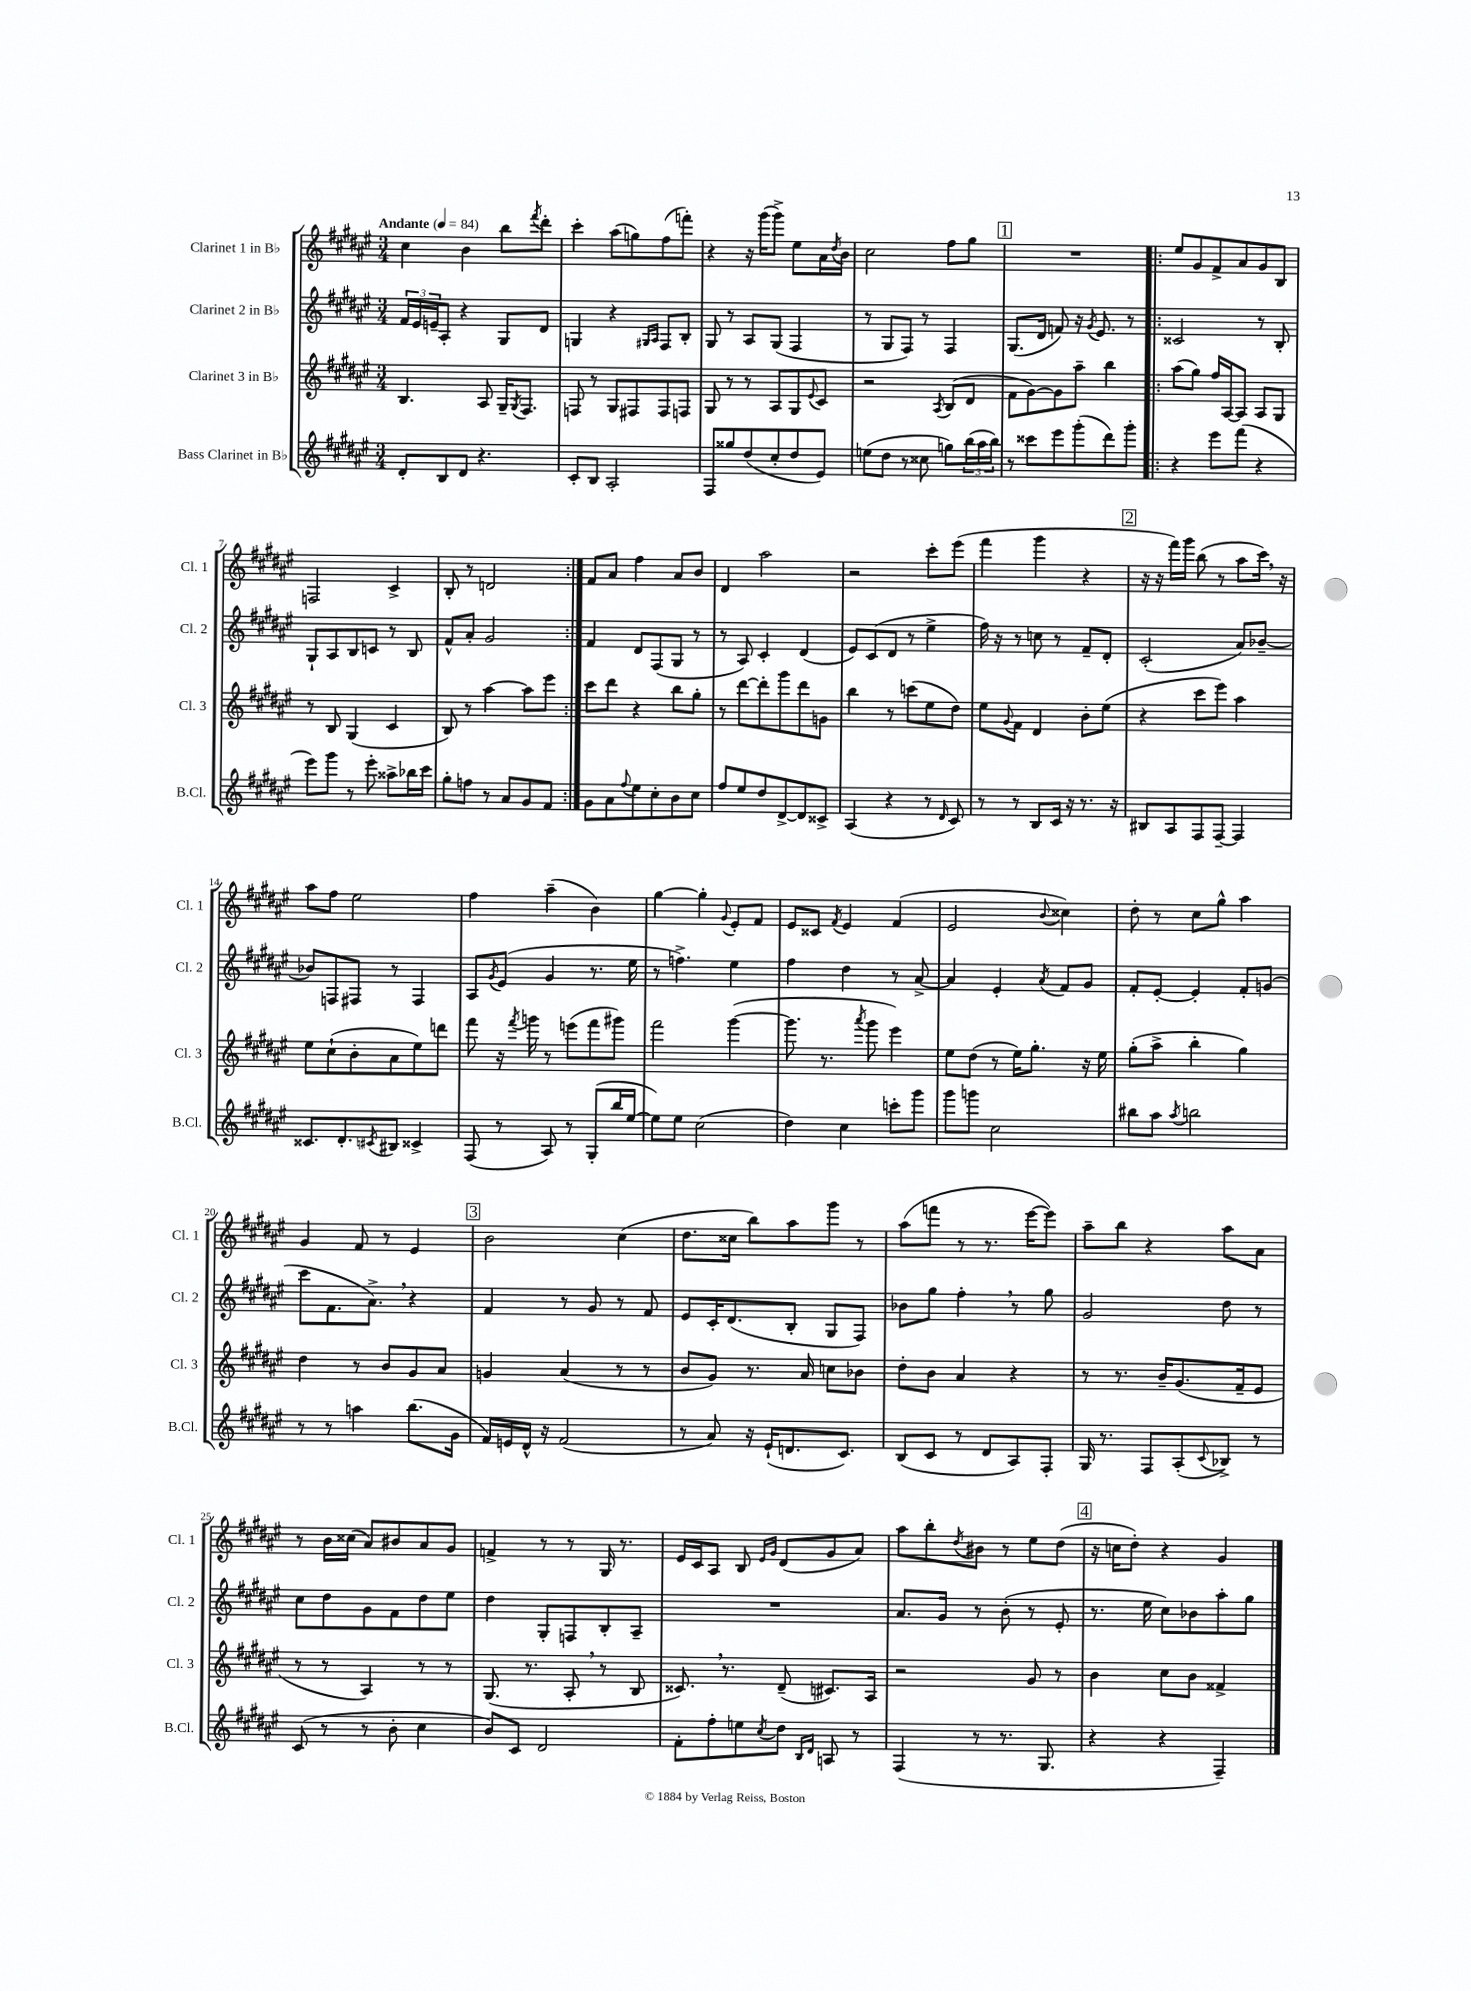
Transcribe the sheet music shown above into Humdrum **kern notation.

**kern	**kern	**kern	**kern
*staff4	*staff3	*staff2	*staff1
*clefG2	*clefG2	*clefG2	*clefG2
*k[f#c#g#d#a#e#]	*k[f#c#g#d#a#e#]	*k[f#c#g#d#a#e#]	*k[f#c#g#d#a#e#]
*M3/4	*M3/4	*M3/4	*M3/4
*MM84	*MM84	*MM84	*MM84
8d#'	4.B	24f#	4cc#
.	.	24e#	.
.	.	24e~	.
8B	.	8A#'	.
8d#	.	4r	4b
4.r	8A#	.	.
.	16G#~	8G#	8bb
.	8qG#	.	.
.	8.F#	.	.
.	.	.	8qfff#
.	.	8d#	8ddd#'
=	=	=	=
8c#'	8F	4G	4ccc#'
8B	8r	.	.
2A#'	8G#	4r	(8aa#
.	8F#	.	8gg)
.	.	16qqG#	.
.	.	16qqA#	.
.	8F#	8F#	(8ff#
.	8F	8B'	8fff')
=	=	=	=
8F#	8G#	8G#	4r
8gg##	8r	8r	.
(8dd#	8r	8A#	16r
.	.	.	(16ggg#
8cc#'	8A#	(8G#	8ggg#^)
8dd#	8G#	4F#	8ee#
.	8qqe#	.	.
8e#)	8c#	.	16a#
.	.	.	8qdd#
.	.	.	16b
=	=	=	=
(8ee	2r	8r	2cc#
8dd#	.	8G#	.
8r	.	8F#)	.
8cc##	.	8r	.
.	8qA#	.	.
8gg)	(8B	4F#	8ff#
(24bb	8d#	.	8gg#
24aa#	.	.	.
24bb)	.	.	.
=	=	=	=
8r	8f#	(8.G#	2.r
8ccc##	[8g#)	.	.
.	.	16d#	.
8eee#	8g#]	8f)	.
(8ggg#'	8aa#~	16r	.
.	.	8qg#	.
.	.	8.e#	.
8ddd#)	4bb	.	.
8ggg#'	.	8r	.
=!|:	=!|:	=!|:	=!|:
4r	(8aa#	2c##	8ee#
.	8gg#)	.	8g#
8eee#	16ff#	.	8f#^
.	[16A#	.	.
(8fff#	8A#]	.	8a#
4r	8A#	8r	8g#
.	8G#	8B'	8B
=	=	=	=
8eee#)	8r	8G#`	2F
8ggg#	8B	8A#	.
8r	(4G#	8B	.
8eee#'	.	8c	.
8aa##^	4c#	8r	4c#^
16bb-	.	8B	.
16ccc#	.	.	.
=	=	=	=
8gg#'	8B)	8f#^^	8B'
8ff	8r	8a#'	8r
8r	[4aa#	2g#	2d
8a#	.	.	.
8g#	8aa#]	.	.
8f#	8eee#	.	.
=:|!	=:|!	=:|!	=:|!
8g#	8ccc#	4f#	8f#
8a#	8ddd#	.	8a#
8qqff#	.	.	.
8ee#	4r	8d#	4ff#
8cc#'	.	(8F#	.
8b	8bb	8G#	8a#
8cc#	8gg#'	8r	8b
=	=	=	=
8ff#	8r	8r	4d#
8ee#	[8ddd#	8A#)	.
8dd#	8ddd#']	4c#'	2aa#
[8d#^	8ggg#	.	.
8d#]	8ddd#	(4d#	.
8c##^	8g	.	.
=	=	=	=
(4A#	4bb	8e#)	2r
.	.	(8c#	.
4r	8r	8d#	.
.	(8ccc	8r	.
8r	8ee#	4ee#^	8ccc#'
16qqd#	.	.	.
8c#)	8dd#)	.	(8eee#
=	=	=	=
8r	8ee#	16ff#)	4fff#
.	.	16r	.
.	8qqg#	.	.
8r	8f#	8r	.
8B	4d#	8cc	4ggg#
16c#	.	8r	.
16r	.	.	.
8.r	8b'	8f#~	4r
.	(8ee#	8d#'	.
16r	.	.	.
=	=	=	=
8B#	4r	(2c#'	16r
.	.	.	16r
8A#	.	.	16fff#)
.	.	.	16ggg#
8F#	8ccc#	.	(8bb
[8F#~	8eee#)	.	8r
4F#]	4aa#	8a#)	8aa#
.	.	[8b-~	16ccc#)
.	.	.	16r
=	=	=	=
8.c##	8ee#	8b-]	8aa#
.	(8cc#`	8F	8ff#
8.d#'	.	.	.
.	8b'	8F#	2ee#
8qc#	.	.	.
8B#	8a#	8r	.
4c##^	8ee#)	4F#	.
.	8ddd	.	.
=	=	=	=
(8F#	8fff#	8A#	4ff#
.	.	8qg#	.
8r	16r	(8e#	.
.	8qfff#	.	.
.	16ggg	.	.
8A#)	8r	4g#	(4aa#~
8r	(8eee	.	.
(8G#'	8fff#	8.r	4b)
16bb	8ggg#)	.	.
[16ee#	.	16ee#	.
=	=	=	=
8ee#])	2fff#	8r	[4gg#
8ee#	.	4.ff^)	.
(2cc#	.	.	4gg#']
.	.	.	8qqg#
.	([4ggg#	4ee#	8e#'
.	.	.	8f#
=	=	=	=
4dd#)	8.ggg#]	4ff#	8e#
.	.	.	8c##
.	8.r	.	.
.	.	.	8qf#
4cc#	.	4dd#	4e#
.	8qaaa#	.	.
.	8ggg#	.	.
8ccc'	4eee#)	8r	(4f#
8ggg#	.	[8a#^	.
=	=	=	=
8ggg#	8ee#	4a#]	2e#
8ggg	(8dd#	.	.
2cc#	8r	4e#'	.
.	16ee#)	.	.
.	8.gg#'	.	.
.	.	8qa#	8qqb
.	.	8f#	4cc##)
.	16r	8g#	.
.	16ee#	.	.
=	=	=	=
8bb#	(8gg#'	8f#'	8dd#'
8aa#	8aa#^	[8e#'	8r
8qaa#	.	.	.
2bb	4bb'	4e#']	8cc#
.	.	.	8gg#^^
.	4gg#)	8f#'	4aa#
.	.	(8g	.
=	=	=	=
8r	4dd#	8ccc#	4g#
8r	.	8.f#	.
4aa	8r	.	8f#
.	.	8.a#^)	.
.	8b	.	8r
(8.bb	8g#	4r	4e#
.	8a#	.	.
16g#	.	.	.
=	=	=	=
16f#)	4g	4f#	2b
16e	.	.	.
16d#^^	.	.	.
16r	.	.	.
(2f#	(4a#	8r	.
.	.	8g#	.
.	8r	8r	(4cc#
.	8r	8f#	.
=	=	=	=
8r	8b	8e#	8.dd#
8a#)	8g#)	16c#'	.
.	.	(8.d#	16cc##
16r	8.r	.	8bb)
(16e#`	.	.	.
8.d	.	8B'	8aa#
.	16a#	.	.
.	8cc	8G#	8ggg#
8.c#)	.	.	.
.	8b-	8F#)	8r
=	=	=	=
(8B	8dd#'	8b-	(8aa#
8c#	8b	8gg#	8fff
8r	4a#	4ff#'	8r
8d#	.	.	8.r
8A#)	4r	8r	.
.	.	.	[16eee#
8F#'	.	8gg#	8eee#])
=	=	=	=
16G#	8r	2g#	8aa#~
8.r	.	.	.
.	8.r	.	8bb
8F#	.	.	4r
.	16b~	.	.
(8A#'	(8.g#	.	.
8qqc#	.	.	.
8B-^)	.	8dd#	8aa#
.	16f#~	.	.
8r	8e#	8r	8a#
=	=	=	=
(8c#	8r	8cc#	8r
8r	8r	8dd#	16b
.	.	.	(16cc##
8r	4A#)	8g#	8a#)
8b'	.	8f#	8b#
4cc#	8r	8dd#	8a#
.	8r	8ee#	8g#
=	=	=	=
8b)	(8.G#	4dd#	4f^
8c#	.	.	.
.	8.r	.	.
2d#	.	8G#'	8r
.	8A#'	8F	8r
.	8r	8B'	16G#
.	.	.	8.r
.	8B	8A#~	.
=	=	=	=
8f#'	8.c##)	2.r	16e#
.	.	.	16c#
8ff#'	.	.	8A#
.	8.r	.	.
8ee	.	.	8B
.	.	.	16qqe#
8qcc#	.	.	16qqg#
8dd#	(8d#~	.	(8d#
16qqB	.	.	.
16qqd#	.	.	.
8A	8.c#)	.	8g#
8r	.	.	8a#)
.	16A#	.	.
=	=	=	=
(4F#	2r	8.a#	8aa#
.	.	.	8bb'
.	.	16g#	.
.	.	.	8qdd#
8r	.	8r	8b#
8.r	.	(8b'	8r
.	8g#	8r	8ee#
8.G#	.	.	.
.	8r	8e#'	(8dd#
=	=	=	=
4r	4b	8.r	16r
.	.	.	16cc
.	.	.	8dd#')
.	.	16ee#	.
4r	8cc#	8cc#)	4r
.	8b	8b-	.
4F#~)	4f##^	8aa#'	4g#
.	.	8gg#	.
==	==	==	==
*-	*-	*-	*-
